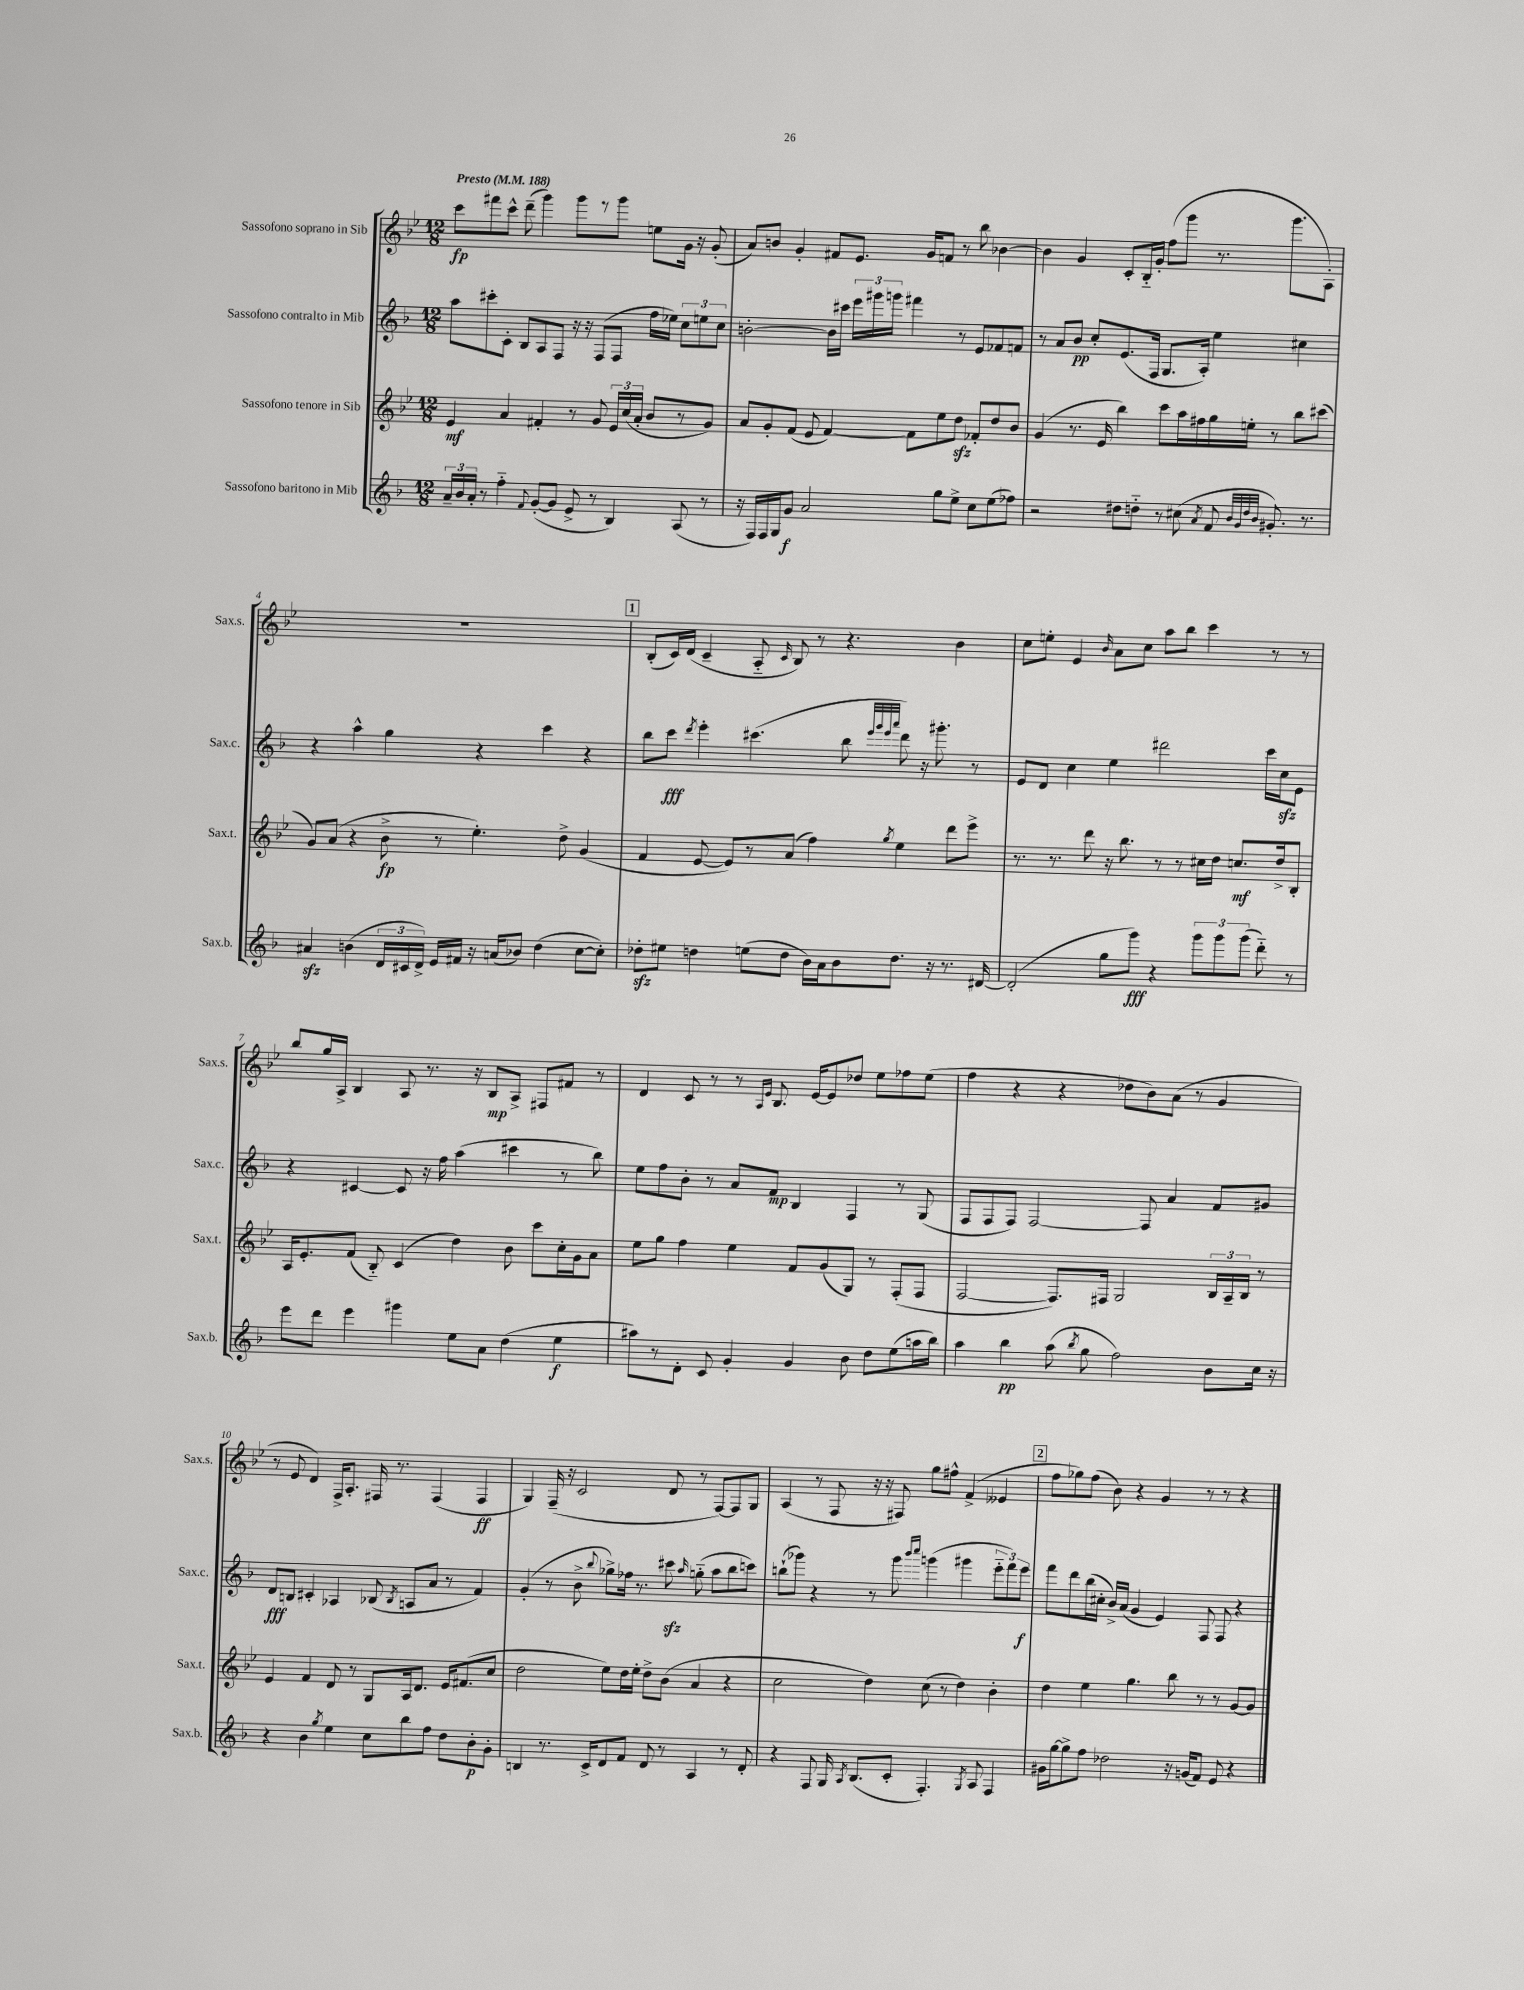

**kern	**dynam	**kern	**dynam	**kern	**dynam	**kern	**dynam
*part4	*part4	*part3	*part3	*part2	*part2	*part1	*part1
*staff4	*staff4	*staff3	*staff3	*staff2	*staff2	*staff1	*staff1
*I"Sassofono baritono in Mib	*	*I"Sassofono tenore in Sib	*	*I"Sassofono contralto in Mib	*	*I"Sassofono soprano in Sib	*
*I'Sax.b.	*	*I'Sax.t.	*	*I'Sax.c.	*	*I'Sax.s.	*
*clefG2	*	*clefG2	*	*clefG2	*	*clefG2	*
*k[b-]	*	*k[b-e-]	*	*k[b-]	*	*k[b-e-]	*
*M12/8	*	*M12/8	*	*M12/8	*	*M12/8	*
*MM188	*	*MM188	*	*MM188	*	*MM188	*
=1	=1	=1	=1	=1	=1	=1	=1
!	!	!	!	!	!	!LO:TX:a:B:t=Presto	!
24a~/LL	.	4e-/	mf	8aa\L	.	8ccc\L	fp
24b-/	.	.	.	.	.	.	.
24a'/JJ	.	.	.	.	.	.	.
8r	.	.	.	8ccc#X'\	.	8fff#X\	.
4ff\	.	4a/	.	8c'\J	.	8ccc^^\J	.
.	.	.	.	8B-/L	.	(8ddd~\	.
8qqf/	.	.	.	.	.	.	.
([8g'/L	.	4f#X'/	.	8A/	.	4ggg\)	.
8g/J]	.	.	.	8F/J	.	.	.
8e^/	.	8r	.	16r	.	8ggg\L	.
.	.	.	.	16r	.	.	.
8r	.	8g/	.	(8F/L	.	8r	.
4B-/)	.	24e-/LL	.	8F/J	.	8ggg\J	.
.	.	(24cc/	.	.	.	.	.
.	.	24a'/JJ	.	.	.	.	.
.	.	8b-/L	.	16ff\LL	.	8een\L	.
.	.	.	.	16ee-X\JJ)	.	.	.
(8A/	.	8r	.	12cc\L	.	16g\Jk	.
.	.	.	.	.	.	16r	.
.	.	.	.	12een\	.	.	.
8r	.	8g/J)	.	.	.	(8g'/	.
.	.	.	.	12cc\J	.	.	.
=2	=2	=2	=2	=2	=2	=2	=2
16r	.	8a/L	.	[2bn'\	.	8a/L)	.
16F/LL)	.	.	.	.	.	.	.
16F/	.	8g'/	.	.	.	8bn/J	.
16G/J	.	.	.	.	.	.	.
8g/J	f	(8f/J	.	.	.	4g'/	.
2a/	.	8e-/	.	.	.	.	.
.	.	[4f/)	.	16b\LL]	.	8f#X/L	.
.	.	.	.	16ccc#X\JJ	.	.	.
.	.	.	.	24eee\LL	.	8.e-/J	.
.	.	.	.	24ggg#X\	.	.	.
.	.	.	.	24gggn\JJ	.	.	.
.	.	8f\L]	.	4fff#X\	.	.	.
.	.	.	.	.	.	16g/KL	.
8gg\L	.	8ee-\	.	.	.	8fn/J	.
8ee^\J	.	8ddzz\J	.	8r	.	8r	.
8cc\L	.	8f-X'/L	.	8e/L	.	8bb-\	.
(8ee\	.	8dd/	.	8f-X/	.	[4b-X\	.
8ff-X\J)	.	8b-/J	.	8fn/J	.	.	.
=3	=3	=3	=3	=3	=3	=3	=3
2r	.	(4g/	.	8r	.	4b-\]	.
.	.	.	.	8a/L	.	.	.
.	.	8.r	.	8b-/J	pp	4g/	.
.	.	.	.	8cc'/L	.	.	.
.	.	16e-/	.	.	.	.	.
8dd#X\L	.	4bb-\)	.	(8.e/	.	8c'/L	.
8ddn\J	.	.	.	.	.	16B-/L	.
.	.	.	.	16F/Jk	.	16g'/JJ	.
8r	.	8ccc\L	.	8.G/L	.	(8ff\L	.
(8cc#X\	.	16aa\L	.	.	.	8ggg\J	.
.	.	16ff#X\	.	16A'/Jk)	.	.	.
8qa/	.	.	.	.	.	.	.
8f/	.	16gg\	.	4ee\	.	8.r	.
.	.	16een'\JJ	.	.	.	.	.
32qqb-/LLL	.	.	.	.	.	.	.
32qqg/	.	.	.	.	.	.	.
32qqdd/	.	.	.	.	.	.	.
32qqb-/JJJ	.	.	.	.	.	.	.
8.g#X'/)	.	8r	.	.	.	.	.
.	.	.	.	.	.	8.ggg\L	.
.	.	8bb-\L	.	4cc#X\	.	.	.
8.r	.	.	.	.	.	.	.
.	.	(8ccc#X\J	.	.	.	8A'\J)	.
!!LO:LB:g=z
=4	=4	=4	=4	=4	=4	=4	=4
4a#Xzz/	.	8g/L)	.	4r	.	1.r	.
.	.	(8a/J	.	.	.	.	.
(4bn\	.	4r	.	4aa^^\	.	.	.
24d/LL	.	8b-^\	fp	4gg\	.	.	.
24c#X/	.	.	.	.	.	.	.
24d^/JJ)	.	.	.	.	.	.	.
16e/LL	.	8r	.	.	.	.	.
16f#X/JJ	.	.	.	.	.	.	.
16r	.	4.ee-'\)	.	4r	.	.	.
(16an/KL	.	.	.	.	.	.	.
8b-X/J)	.	.	.	.	.	.	.
(4dd\	.	.	.	4ccc\	.	.	.
.	.	8dd^\	.	.	.	.	.
[8cc\L	.	(4g/	.	4r	.	.	.
8cc'\J])	.	.	.	.	.	.	.
!!LO:REH:place=s1:t=1
=5	=5	=5	=5	=5	=5	=5	=5
8dd-Xzz'\L	.	4f/	.	8bb-\L	.	(8B-'/L	.
8ee#X\J	.	.	.	8ccc\J	fff	16c/L)	.
.	.	.	.	.	.	(16d/JJ	.
.	.	.	.	8qddd/	.	.	.
4ddn\	.	[8e-/	.	4eee'\	.	4c~/	.
.	.	8e-/L])	.	.	.	.	.
(8een\L	.	8r	.	(4.ccc#X\	.	8A/	.
.	.	.	.	.	.	16qqc/	.
8dd\J	.	(8a/J	.	.	.	8B-/)	.
16b-\LL)	.	4ff\)	.	.	.	8r	.
16a\J	.	.	.	.	.	.	.
8b-\	.	.	.	8bb-\	.	4.r	.
.	.	.	.	32qqeee/LLL	.	.	.
.	.	.	.	32qqggg/	.	.	.
.	.	.	.	32qqeee/	.	.	.
.	.	8qgg/	.	32qqaaa/JJJ	.	.	.
8.dd\J	.	4ee-\	.	8ddd\)	.	.	.
.	.	.	.	16r	.	.	.
16r	.	.	.	8.ggg#X'\	.	.	.
8.r	.	8ddd\L	.	.	.	4b-\	.
.	.	8eee-^\J	.	8r	.	.	.
[16d#X/	.	.	.	.	.	.	.
=6	=6	=6	=6	=6	=6	=6	=6
(2d#'/]	.	8.r	.	8e/L	.	8cc\L	.
.	.	.	.	8d/J	.	8een'\J	.
.	.	8.r	.	.	.	.	.
.	.	.	.	4cc\	.	4e-/	.
.	.	8ddd\	.	.	.	.	.
.	.	.	.	.	.	16qqb-/	.
8gg\L	.	16r	.	4ee\	.	8a\L	.
.	.	8.bb-\	.	.	.	.	.
8ggg\J)	fff	.	.	.	.	8cc\J	.
4r	.	8r	.	2ddd#X\	.	8aa\L	.
.	.	8r	.	.	.	8bb-\J	.
12ggg\L	.	16cc#X\LL	.	.	.	4ccc\	.
.	.	16dd\JJ	.	.	.	.	.
12ggg\	.	.	.	.	.	.	.
.	.	8.ccn/L	mf	.	.	.	.
(12ggg\J	.	.	.	.	.	.	.
8ddd\)	.	.	.	16ccc\LL	.	8r	.
.	.	16dd^/k	.	16cczz\J	.	.	.
8r	.	8B-'/J	.	8e\J	.	8r	.
!!LO:LB:g=z
=7	=7	=7	=7	=7	=7	=7	=7
8eee\L	.	16A/KL	.	4r	.	8bb-/L	.
.	.	8.e-'/	.	.	.	.	.
8ddd\J	.	.	.	.	.	16gg/L	.
.	.	.	.	.	.	16A^/JJ	.
4eee\	.	(8f/J	.	[4c#X/	.	4B-/	.
.	.	8B-/)	.	.	.	.	.
4ggg#X\	.	(4c/	.	8c#/]	.	8A/	.
.	.	.	.	16r	.	8.r	.
.	.	.	.	16ff\	.	.	.
8ee\L	.	4dd\)	.	(4aa\	.	.	.
.	.	.	.	.	.	16r	.
8a\J	.	.	.	.	.	8B-/L	mp
(4dd\	.	8b-\	.	4ccc#X\	.	8A^/J	.
.	.	8ccc\L	.	.	.	8F#X/L	.
4ee\	f	16cc'\L	.	8r	.	8f#X/J	.
.	.	16g\J	.	.	.	.	.
.	.	8a\J	.	8bb-\)	.	8r	.
=8	=8	=8	=8	=8	=8	=8	=8
8aa#X\L)	.	8ee-\L	.	8ee\L	.	4d/	.
8r	.	8gg\J	.	8ff\	.	.	.
8d'\J	.	4ff\	.	8b-'\J	.	8c/	.
8c/	.	.	.	8r	.	8r	.
4g'/	.	4ee-\	.	8a/L	.	8r	.
.	.	.	.	.	.	16qqA/LL	.
.	.	.	.	.	.	16qqe-/JJ	.
.	.	.	.	8f/J	mp	8.B-/	.
4g/	.	8f/L	.	4B-/	.	.	.
.	.	.	.	.	.	[16e-/KL	.
.	.	(8g/	.	.	.	8e-/]	.
8b-\	.	8G/J)	.	4F/	.	8dd-X/J	.
8dd\L	.	8r	.	.	.	8ee-\L	.
(8ee\	.	(8F'/L	.	8r	.	8ff-X\	.
16aan\L	.	8F/J	.	(8G/	.	(8ee-\J	.
16bb-\JJ)	.	.	.	.	.	.	.
=9	=9	=9	=9	=9	=9	=9	=9
4aa\	.	[2F/	.	8F/L	.	4ff\	.
.	.	.	.	8F/	.	.	.
4bb-\	pp	.	.	8F/J)	.	4r	.
.	.	.	.	[2F/	.	.	.
(8aa\	.	8.F/L])	.	.	.	4r	.
8qbb-/	.	.	.	.	.	.	.
8gg\	.	.	.	.	.	.	.
.	.	16F#X/Jk	.	.	.	.	.
2ff\)	.	2G/	.	.	.	8dd-X\L	.
.	.	.	.	8F/]	.	8b-\)	.
.	.	.	.	4a/	.	(8a\J	.
.	.	.	.	.	.	8r	.
8b-\L	.	24B-/LL	.	8f/L	.	4g/	.
.	.	24A~/	.	.	.	.	.
.	.	24B-/JJ	.	.	.	.	.
16cc\Jk	.	8r	.	8g#X/J	.	.	.
16r	.	.	.	.	.	.	.
!!LO:LB:g=z
=10	=10	=10	=10	=10	=10	=10	=10
4r	.	4e-/	.	8d/L	fff	8r	.
.	.	.	.	8Bn/J	.	8e-/	.
4b-\	.	4f/	.	4c#X'/	.	4d/)	.
8qgg/	.	.	.	.	.	.	.
4ee\	.	8d/	.	4A-X/	.	16F^/KL	.
.	.	.	.	.	.	8.A'/J	.
.	.	8r	.	.	.	.	.
8cc\L	.	8G/L	.	(8B-X/	.	16F#X/	.
.	.	.	.	.	.	8.r	.
.	.	.	.	8qB-/	.	.	.
8bb-\	.	16A/k	.	8An/L	.	.	.
.	.	8.d/J	.	.	.	.	.
8ff\J	.	.	.	8a/J	.	(4F#/	.
8dd\L	.	16e-/KL	.	8r	.	.	.
.	.	(8.f#X/	.	.	.	.	.
8b-'\	p	.	.	4f/)	.	4F#/	ff
8g'\J	.	8cc/J	.	.	.	.	.
=11	=11	=11	=11	=11	=11	=11	=11
4Bn/	.	2dd\	.	(4g'/	.	4G/)	.
8.r	.	.	.	8r	.	(16F~/	.
.	.	.	.	.	.	16r	.
.	.	.	.	8b-^\	.	2c/	.
16c^/KL	.	.	.	.	.	.	.
.	.	.	.	8qqbb-/	.	.	.
8d/	.	8ee-\L)	.	8gg-X^\L)	.	.	.
8f/J	.	16dd\L	.	16ff-X\Jk	.	.	.
.	.	16ee-'\JJ	.	8.r	.	.	.
8d/	.	8dd^\L	.	.	.	.	.
8r	.	(8b-\J	.	8ccc#Xzz\	.	8d/	.
.	.	.	.	16qqaa/	.	.	.
4A/	.	4a/	.	(8ggn\	.	8r	.
.	.	.	.	8aa\L	.	[8F/L)	.
8r	.	4r	.	8bb-\	.	8F/]	.
8d'/	.	.	.	8cccn\J)	.	8G/J	.
=12	=12	=12	=12	=12	=12	=12	=12
4r	.	2cc\	.	(8bbn`\L	.	(4A/	.
.	.	.	.	8ggg-X\J)	.	.	.
8F/	.	.	.	4r	.	8r	.
16G/	.	.	.	.	.	8F/	.
8qA/	.	.	.	.	.	.	.
(8.B-/L	.	.	.	.	.	.	.
.	.	4dd\)	.	8r	.	16r	.
.	.	.	.	.	.	16r	.
8c'/J	.	.	.	8ggg-\	.	8F#X/)	.
.	.	.	.	16qqbbb-/LL	.	.	.
.	.	.	.	16qqcccc/JJ	.	.	.
4.F'/)	.	(8cc\	.	(4gggn\	.	8gg\L	.
.	.	8r	.	.	.	8ff#X^^\J	.
.	.	4dd\)	.	4ggg#X\	.	(4f^/	.
8qG/	.	.	.	.	.	.	.
8A/	.	.	.	.	.	.	.
4F/	.	4b-'\	.	12eee\L	.	4e--X/	.
.	.	.	.	12fff\)	.	.	.
.	.	.	.	12eee\J	f	.	.
!!LO:REH:place=s1:t=2
=13	=13	=13	=13	=13	=13	=13	=13
16g#X\LL	.	4dd\	.	8fff\L	.	8ff\L	.
[16gg\J	.	.	.	.	.	.	.
8gg^\]	.	.	.	8ddd\	.	8gg-X\)	.
8ff\J	.	4ee-\	.	(16bb-\L	.	(8ff\J	.
.	.	.	.	16cc#X'\JJ	.	.	.
2dd-X\	.	.	.	16b-^/LL)	.	8b-\)	.
.	.	.	.	(16a/JJ	.	.	.
.	.	4.gg\	.	4g/	.	4r	.
.	.	.	.	4e/)	.	4g/	.
16r	.	8bb-\	.	.	.	.	.
(16gn/KL	.	.	.	.	.	.	.
8f/J)	.	8r	.	8F/	.	8r	.
8e/	.	8r	.	8F/	.	8r	.
4r	.	[8g/L	.	4r	.	4r	.
.	.	8g/J]	.	.	.	.	.
==	==	==	==	==	==	==	==
*-	*-	*-	*-	*-	*-	*-	*-
